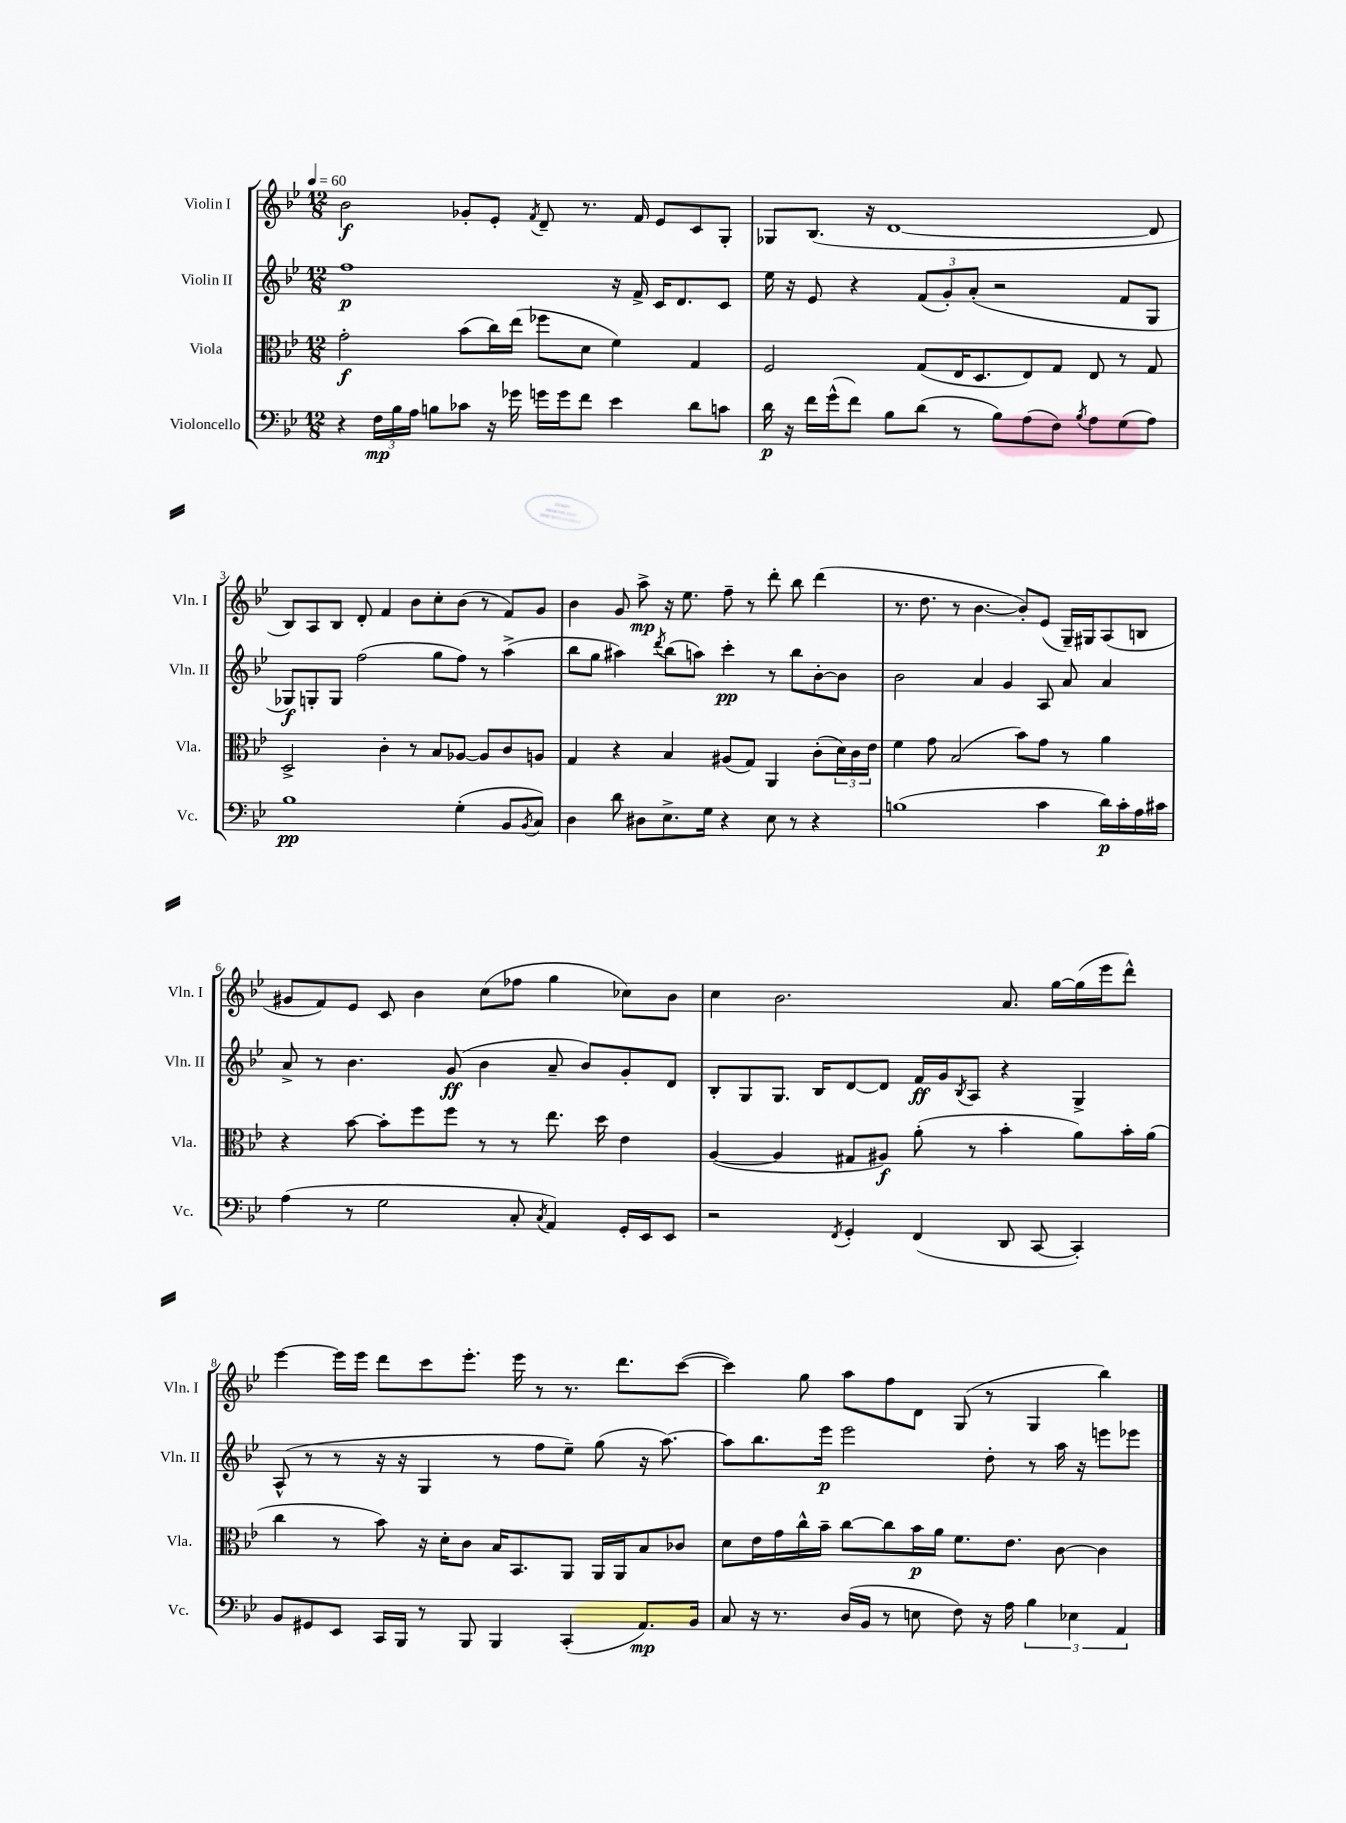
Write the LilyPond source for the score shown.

<<
\new StaffGroup <<
\new Staff = "s0" \with { instrumentName = "Violin I" shortInstrumentName = "Vln. I" } {
    \clef treble \key bes \major \numericTimeSignature \time 12/8 \tempo 4 = 60
    bes'2\f ges'8-. ees'8-. \acciaccatura { f'8 } d'8-- r8. f'16 ees'8 c'8 g8-. |
    ges8 bes8.( r16 d'1~ d'8 |
    bes8) a8 bes8 d'8-. f'4 bes'8 c''8-. bes'8( r8 f'8) g'8 |
    bes'4 g'8 a''8->\mp r16 ees''8. f''8-- r8 d'''8-. bes''8 d'''4( |
    r8. d''8. r8 bes'4.~ bes'8-.) ees'8( g16--) gis16 a8( b8 |
    gis'8 f'8) ees'8 c'8 bes'4 c''8( fes''8 g''4 ces''8) bes'8 |
    c''4 bes'2. a'8. g''16~ g''16( ees'''16 d'''8-^) |
    ees'''4~ ees'''16 ees'''16 d'''8 c'''8 ees'''8.-. ees'''16 r8 r8. d'''8. c'''8~( |
    c'''4) g''8 a''8 f''8 d'8 g8( r8 g4 bes''4) \bar "|." |
}
\new Staff = "s1" \with { instrumentName = "Violin II" shortInstrumentName = "Vln. II" } {
    \clef treble \key bes \major \numericTimeSignature \time 12/8
    f''1\p r16 f'16-> c'16 d'8. c'8 |
    ees''16 r16 ees'8 r4 \tuplet 3/2 { f'8( g'8-.) a'8-.( } r2 f'8 g8 |
    ges8\f) g8-. g8 f''2( g''8 f''8) r8 a''4->( |
    bes''8 g''8 ais''4) \acciaccatura { d'''8 } bes''8( a''8) c'''4-.\pp r8 bes''8 bes'8~-. bes'8 |
    bes'2 a'4 g'4 a8 a'8 a'4 |
    a'8-> r8 bes'4. g'8\ff( bes'4 a'8-- bes'8) g'8-. d'8 |
    bes8-. g8 g8. bes16 d'8~ d'8 f'16\ff g'16 \acciaccatura { bes8 } a8 r4 g4-> |
    a8-^( r8 r8 r16 r16 g4 r8 f''8 ees''8--) g''8( r16 a''8.~) |
    a''8 bes''8. ees'''16\p ees'''2 d''8-. r8 a''16 r16 e'''8 ees'''8 \bar "|." |
}
\new Staff = "s2" \with { instrumentName = "Viola" shortInstrumentName = "Vla." } {
    \clef alto \key bes \major \numericTimeSignature \time 12/8
    g'2-.\f bes'8( c''16) ees''16( fes''8 d'8 f'4) g4 |
    f2 g8( ees16 d8. ees8) g8 ees8 r8 g8 |
    d2-> c'4-. r8 bes8 aes8~ aes8 c'8 a8 |
    g4 r4 bes4 ais8( g8) a,4 c'8-.( \tuplet 3/2 { d'16) c'16 ees'16 } |
    f'4 g'8 bes2( bes'8) g'8 r8 a'4 |
    r4 bes'8~ bes'8-. f''8 f''8 r8 r8 ees''8. d''16 ees'4 |
    a4~( a4 gis8 ais8\f) a'8-.( r8 bes'4-. a'8) bes'16-. a'16( |
    c''4 r8 bes'8) r16 d'16-. c'8 bes16 bes,8. a,8 a,16 a,16 bes8 ces'8 |
    d'8 ees'16 g'16 c''16-^ bes'16-- c''8~ c''8 bes'16\p a'16 f'8. ees'8. c'8~ c'4 \bar "|." |
}
\new Staff = "s3" \with { instrumentName = "Violoncello" shortInstrumentName = "Vc." } {
    \clef bass \key bes \major \numericTimeSignature \time 12/8
    r4 \tuplet 3/2 { f16\mp bes16 a16 } b8 ces'8 r16 ges'16 g'16 g'16 f'8 ees'4 d'8 c'8 |
    d'16\p r16 f'16 g'16-^( f'8) bes8 d'8( r8 bes8) a8( f8) \acciaccatura { bes8 } a8 g8( a8) |
    bes1\pp g4-.( bes,8 \acciaccatura { bes,8 } c8) |
    d4 d'8 dis8 ees8.-> g16 r4 ees8 r8 r4 |
    b1( c'4 d'16\p) c'16-. a16 cis'16 |
    a4( r8 g2 c8-. \acciaccatura { c8 } a,4) g,16-. ees,16 ees,8 |
    r2 \acciaccatura { f,8 } g,4-. f,4( d,8 c,8~ c,4-.) |
    bes,8 gis,8 ees,8 c,16 bes,,16 r8 bes,,8 bes,,4 c,4-.( a,8.\mp) bes,16 |
    c8 r16 r8. d16( bes,16 r8 e8 f8) r16 a16 \tuplet 3/2 { bes4 ees4 a,4 } \bar "|." |
}
>>
>>
